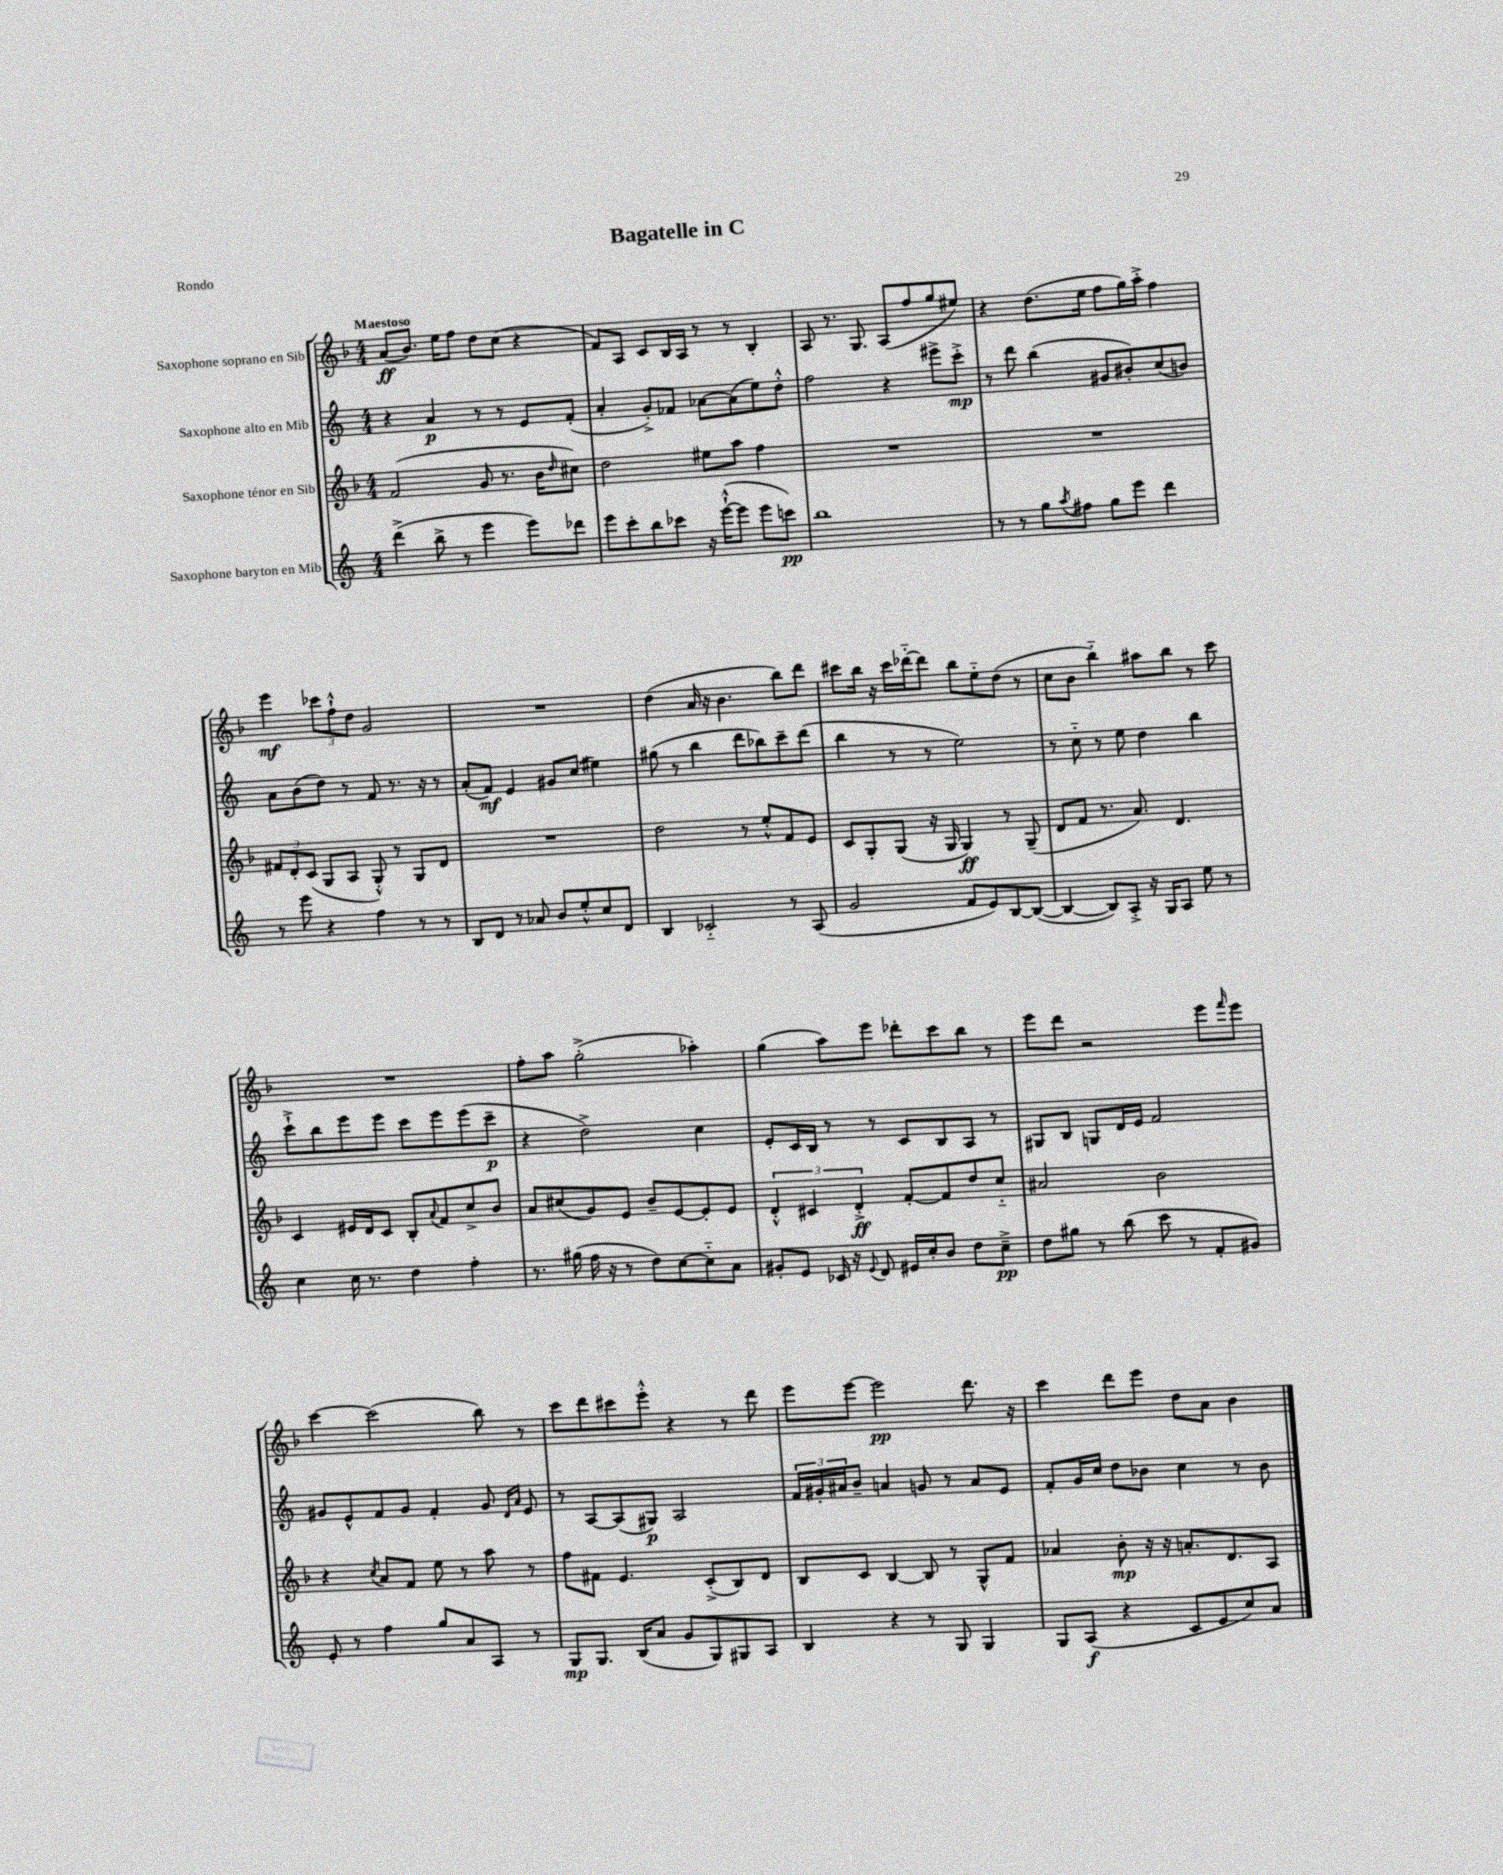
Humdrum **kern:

**kern	**kern	**kern	**kern
*staff4	*staff3	*staff2	*staff1
*clefG2	*clefG2	*clefG2	*clefG2
*k[]	*k[b-]	*k[]	*k[b-]
*M4/4	*M4/4	*M4/4	*M4/4
(4ddd^\	(2f/	4r	(8a/L
.	.	.	8.b-/J)
8bb^\	.	4a/	.
.	.	.	16ee\LK
8r	.	.	8ff\J
4eee\	8g/	8r	8dd\L
.	8.r	8r	(8cc\J
8eee\L)	.	8e/L	4r
.	16b-\LK	.	.
.	16qqdd/	.	.
8ddd-\J	8cc#\J)	(8f'/J	.
=	=	=	=
8eee\L	2dd\	4a'/	8f/L)
8ccc'\	.	.	8A/J
8bb\	.	8g'^/L)	8c/L
8ccc-\J	.	8f-/J	16B-/L
.	.	.	16A/JJ
16r	8ee#\L	[8a-\L	8r
([16eee`^^\LK	.	.	.
8eee\]J	8aa\J	(8a-\]	8r
8eee\L	4ff\	8ee\)	4B-'/
8ccc\J)	.	8dd'^^\J	.
=	=	=	=
1bb	1r	2ff\	8A/
.	.	.	8.r
.	.	.	8.G/
.	.	4r	(8A/L
.	.	.	8ff/
.	.	8eee#^\L	8gg/
.	.	8ccc'^\J	8ee#/J)
=	=	=	=
8r	1r	8r	4r
8r	.	8ddd\	.
8gg\L	.	(4bb\	(8.dd\L
8qaa/	.	.	.
8ff#\J	.	.	.
.	.	.	16ee\Jk
8gg\L	.	8g#/L	8ff\L
8eee\J	.	8b#'/)	16gg\L)
.	.	.	16aa'^\JJ
4ddd\	.	(8cc/	4ff\
.	.	8b/J)	.
=	=	=	=
8r	12f#/L	8a\L	4eee\
.	12d'/	.	.
8eee\	.	(8b\	.
.	(12c/J	.	.
4r	8G/L	8dd\J)	12ccc-\L
.	.	.	12ff`^^\
.	8A/J	8r	.
.	.	.	12dd\J
4ff\	8G'^^/)	8f/	2g/
.	8r	8.r	.
8r	8G/L	.	.
.	.	16r	.
8r	8d/J	8r	.
=	=	=	=
8B/L	1r	(8a'/L	1r
8d/J	.	8f/J)	.
8r	.	4e/	.
8a-/	.	.	.
8b/L	.	8g#/L	.
8ee'^^/	.	(8cc/J	.
8cc/	.	4ee#\)	.
8d/J	.	.	.
=	=	=	=
4B/	2dd\	(8gg#\	(4dd\
.	.	8r	.
2c-'~/	.	4bb\	16a/
.	.	.	16r
.	.	.	4.b-\
.	8r	8ddd\L	.
.	8ee'^^/L	8bb-\)	.
8r	8f/	8ccc~\	8bb-\L)
(8A/	8e/J	(8ddd\J	8ddd\J
=	=	=	=
2g/	8c/L	4bb\	8ccc#\L
.	8G'/	.	16bb-\Jk
.	.	.	16r
.	(8G/J	8r	16ccc#\LL
.	.	.	[16ddd-'~\J
.	16r	8r	8ddd-\]J
.	16G/	.	.
8f/L	4G/)	2ee\)	8bb-\L
8e/)	.	.	8ee'~\
[8B/	8r	.	(8dd\J
(8B/_J	(8G~/	.	8r
=	=	=	=
4B/_	8d/L	8r	8cc\L
.	8f/J	8cc'~\	8b-\J
8B/]L)	8.r	8r	4bb-'~\)
8A'^/J	.	8ee\	.
.	8.a/)	.	.
16r	.	4dd\	8aa#\L
16G/LK	.	.	.
8A/J	4.d/	.	8bb-\J
8ee\	.	4bb\	8r
8r	.	.	8ccc\
=	=	=	=
4cc\	4c/	8ccc`^\L	1r
.	.	8bb\	.
16cc\	16e#/LL	8eee\	.
8.r	16d/J	.	.
.	8c/J	8eee\J	.
4dd\	8B-'/L	8ccc\L	.
.	8qqa/	.	.
.	8f/	8eee\	.
4ff'\	8cc^/	(8eee\	.
.	8b-/J	8ccc~\J	.
=	=	=	=
8.r	8a/L	4r	8ff'\L
.	(8cc#/	.	8aa\J
(16gg#\	.	.	.
16ff\	8g/)	2dd^\)	(2gg'^\
16r	.	.	.
8r	8e/J	.	.
8dd\L)	8b-~/L	.	.
[8cc\	[8e/	.	.
8cc'~\]	8e'/]	4cc\	4aa-'\)
8a\J	8e/J	.	.
=	=	=	=
8g#'/L	6d'^^/	8e'/L	(4gg\
8e/J	.	16c/L	.
.	6c#/	.	.
.	.	16B/JJ	.
16c-/	.	8r	8aa\L)
16r	.	.	.
.	6d'^/	.	.
8qqe/	.	.	.
8d/	.	8r	8eee\J
16e#/LL	[8f'/L	8c/L	8ddd-'\L
16cc'/J	.	.	.
8b/J	8f/]	8B/	8ccc\
8dd\L	8dd/	8A/J	8bb-\J
8cc~^\J	8cc'~/J	8r	8r
=	=	=	=
8dd\L	2a#/	8G#/L	8eee\L
8gg#\J	.	8B/J	8ddd\J
8r	.	8G/L	2r
(8bb\	.	16d/L	.
.	.	16e/JJ	.
8ccc\	2b-\	2f/	.
8r	.	.	.
8f'/L	.	.	8eee\L
.	.	.	16qqfff/
8g#/J)	.	.	8eee\J
=	=	=	=
8e'/	4r	8g#/L	[4ccc\
8r	.	8e^^/	.
.	8qcc/	.	.
4ff\	8a/L	8f/	(2ccc\]
.	8f/J	8g#/J	.
8gg/L	8ee\	4f'/	.
8a/	8r	.	.
8A/J	8aa\	8g#/	8bb-\)
.	.	16qqd/LL	.
.	.	16qqa/JJ	.
8r	8r	8e/	8r
=	=	=	=
8G/L	8ff\L	8r	8ccc\L
8.G/J	8f#\J	[8A/L	8ddd\
.	4.e/	(8A/]	8ccc#\
(16B/LK	.	.	.
8a/J	.	8G#/J)	8eee'^^\J
8g/L	.	2A/	4r
8G/)	(8c'^/L	.	.
8G#/	8B-/)	.	8r
8A/J	8d/J	.	8ddd\
=	=	=	=
4B/	8B-/L	24f/LL	8eee\L
.	.	24g#'/	.
.	.	24a#/J	.
.	8c/J	8b~/J	[8eee\J
4r	[4B-/	4a/	2eee\]
8r	8B-/]	8g/	.
8G/	8r	8r	.
4G/	8G^^/L	8a/L	8.ddd\
.	8f/J	8e/J	.
.	.	.	16r
=	=	=	=
8G/L	4a-/	8f'/L	4ccc\
(8A/J	.	16g/L	.
.	.	16cc/JJ	.
4r	8b-'\	8dd\L	8ddd\L
.	16r	8b-\J	8eee\J
.	16r	.	.
8c/L	8.a'/L	4cc\	8dd\L
8e/	.	.	8a\J
.	8.d/	.	.
8cc/)	.	8r	4b-\
8a/J	8A/J	8b-\	.
==	==	==	==
*-	*-	*-	*-
